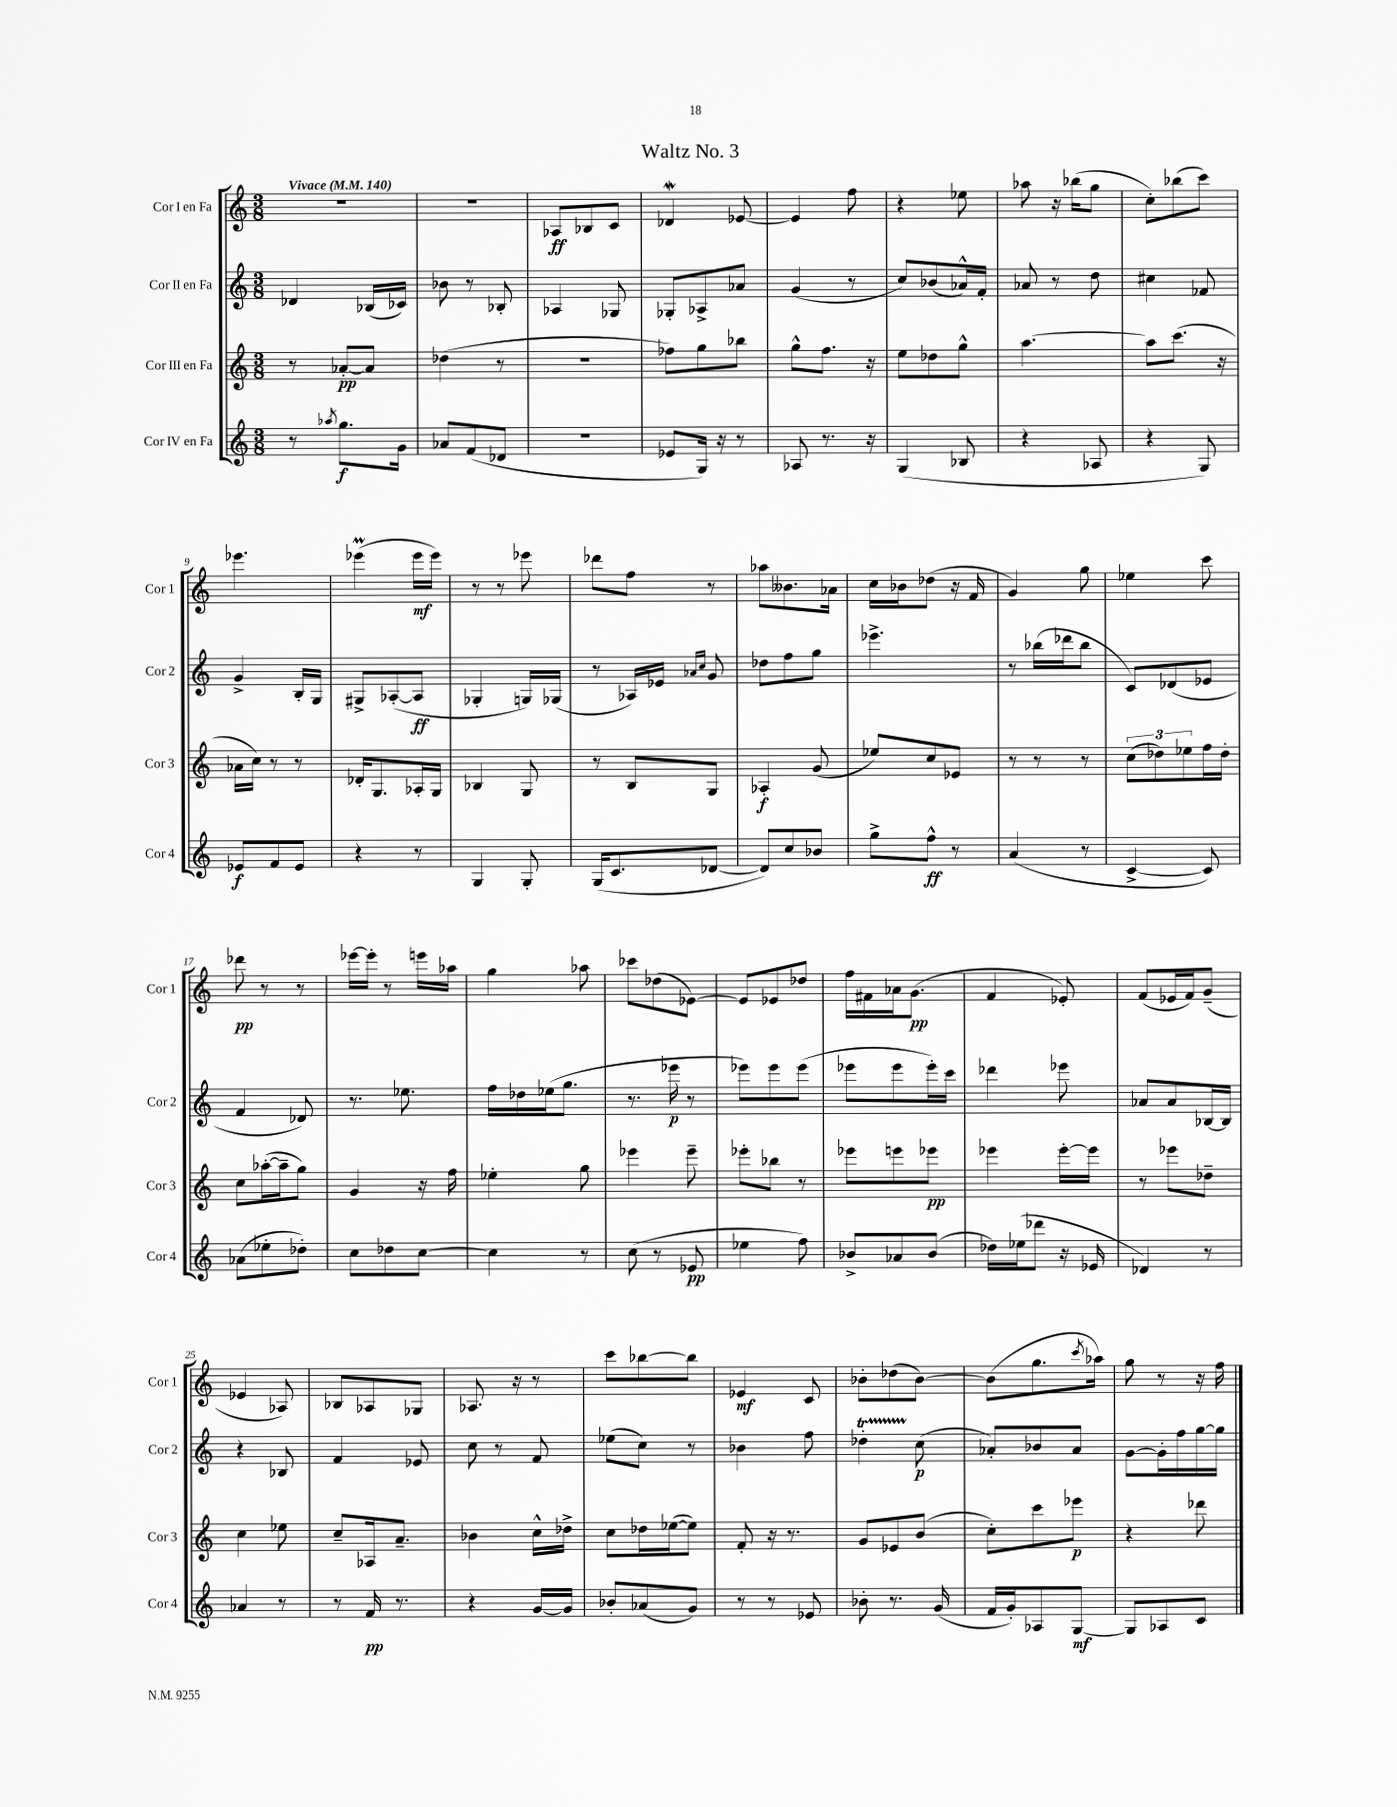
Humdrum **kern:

**kern	**kern	**kern	**kern
*staff4	*staff3	*staff2	*staff1
*clefG2	*clefG2	*clefG2	*clefG2
*k[]	*k[]	*k[]	*k[]
*M3/8	*M3/8	*M3/8	*M3/8
*MM140	*MM140	*MM140	*MM140
8r	8r	4d-	4.r
8qaa-	.	.	.
8.gg	[8a-'	.	.
.	8a-]	(16B-	.
16g	.	16c-)	.
=	=	=	=
8a-	(4dd-	8b-	4.r
(8f	.	8r	.
8d-	8r	8B-'	.
=	=	=	=
4.r	4.r	4A-	8A-
.	.	.	8B-
.	.	8G-	8c
=	=	=	=
8e-	8ff-)	8G-'	4d-
16G)	8gg	8A-^	.
16r	.	.	.
8r	8bb-	8a-	[8e-
=	=	=	=
8A-	8gg^^	(4g	4e-]
8.r	8.ff	.	.
.	.	8r	8ff
16r	16r	.	.
=	=	=	=
(4G	8ee	8cc)	4r
.	8dd-	(8b-	.
8B-	8gg^^	16a-^^)	8ee-
.	.	16f'	.
=	=	=	=
4r	[4.aa	8a-	8aa-
.	.	8r	16r
.	.	.	(16bb-
8A-	.	8dd	8gg
=	=	=	=
4r	8aa]	4cc#	8cc')
.	(8.ccc	.	(8bb-
8G)	.	8f-	8ccc)
.	16r	.	.
=	=	=	=
8e-	16a-	4g^	4.eee-
.	16cc)	.	.
8f	8r	.	.
8e-	8r	16B'	.
.	.	16G	.
=	=	=	=
4r	16d-'	8G#^	(4eee-
.	8.G	.	.
.	.	([8A-'	.
8r	16A-'	8A-]	16eee-
.	16G	.	16eee-)
=	=	=	=
4G	4B-	4G-'	8r
.	.	.	8r
8G'	8G	16G)	8eee-
.	.	(16G-	.
=	=	=	=
(16G	8r	8r	8ddd-
8.c	.	.	.
.	8B	16A-)	8ff
.	.	16e-	.
.	.	16qqa-	.
.	.	16qqcc	.
[8d-	8G	8g	8r
=	=	=	=
8d-])	4A-'	8dd-	8aa-
8cc	.	8ff	8.b--
8b-	(8g	8gg	.
.	.	.	16a-
=	=	=	=
8gg^	8ee-)	4.eee-^	16cc
.	.	.	16b-
8ff^^	8cc	.	(8dd-
8r	8e-	.	16r
.	.	.	16f
=	=	=	=
(4a	8r	8r	4g)
.	8r	(16bb-	.
.	.	16ddd-	.
8r	8r	8bb-	8gg
=	=	=	=
[4c^	(12cc	8c)	4ee-
.	12dd-)	.	.
.	.	(8d-	.
.	12ee-	.	.
8c])	16ff	8e-	8ccc
.	16dd-'	.	.
=	=	=	=
(8a-	8cc	4f	8ddd-
8ee-'	([16aa-'	.	8r
.	16aa-~]	.	.
8dd-')	8gg)	8d-)	8r
=	=	=	=
8cc	4g	8.r	[16eee-
.	.	.	16eee-']
8dd-	.	.	8r
.	.	8.ee-	.
[8cc	16r	.	16eee
.	16ff	.	16aa-
=	=	=	=
4cc]	4ee-'	16ff	4gg
.	.	16dd-	.
.	.	(16ee-	.
.	.	8.gg	.
8r	8gg	.	8aa-
=	=	=	=
(8cc	4eee-	8.r	8ccc-
8r	.	.	(8dd-
.	.	16eee-	.
8e-	8eee-~	8r	[8e-)
=	=	=	=
4ee-	8eee-'	8eee-)	8e-]
.	8bb-	8eee-	8e-
8ff)	8r	(8eee-	8dd-
=	=	=	=
8b-^	8eee-	8eee-	16ff
.	.	.	16f#
8a-	8eee	8eee-	16a-
.	.	.	(8.g
(8b-	8eee-	16eee-')	.
.	.	16ccc	.
=	=	=	=
16dd-)	4eee-	4ddd-	4f
(16ee-	.	.	.
8ddd-	.	.	.
16r	[16eee-'	8eee-	8e-')
16e-	16eee-]	.	.
=	=	=	=
4d-)	8r	8a-	(8f
.	8eee-	8a-	16e-
.	.	.	16f)
8r	8dd-~	[16B-	(8g~
.	.	16B-]	.
=	=	=	=
4a-	4cc	4r	4e-
8r	8ee-	8B-	8A-)
=	=	=	=
8r	8cc~	4f	8B-
16f	16A-	.	8A-
8.r	8.a~	.	.
.	.	8e-	8G-
=	=	=	=
4r	4b-	8cc	8.A-
.	.	8r	.
.	.	.	16r
[16g	16cc^^	8f	8r
16g]	16dd-^	.	.
=	=	=	=
8b-'	8cc	(8ee-	8ccc
(8a-	16dd-	8cc)	[8bb-
.	([16ee-	.	.
8g)	8ee-])	8r	8bb-]
=	=	=	=
8r	8f'	4b-	4e-
8r	16r	.	.
.	8.r	.	.
8e-	.	8ff	8c
=	=	=	=
8b-'	8g	4dd-'	8b-'
8.r	8e-	.	(8dd-
.	(8b	(8cc	[8b-)
(16g	.	.	.
=	=	=	=
16f	8cc')	8a-')	(8b-]
16g')	.	.	.
8A-	8ccc	8b-	8.gg
[8G	8eee-	8a-	.
.	.	.	8qccc
.	.	.	16aa-)
=	=	=	=
8G]	4r	[8g	8gg
8A-	.	16g']	8r
.	.	16ff	.
8c	8ddd-	[16gg	16r
.	.	16gg]	16ff
==	==	==	==
*-	*-	*-	*-
